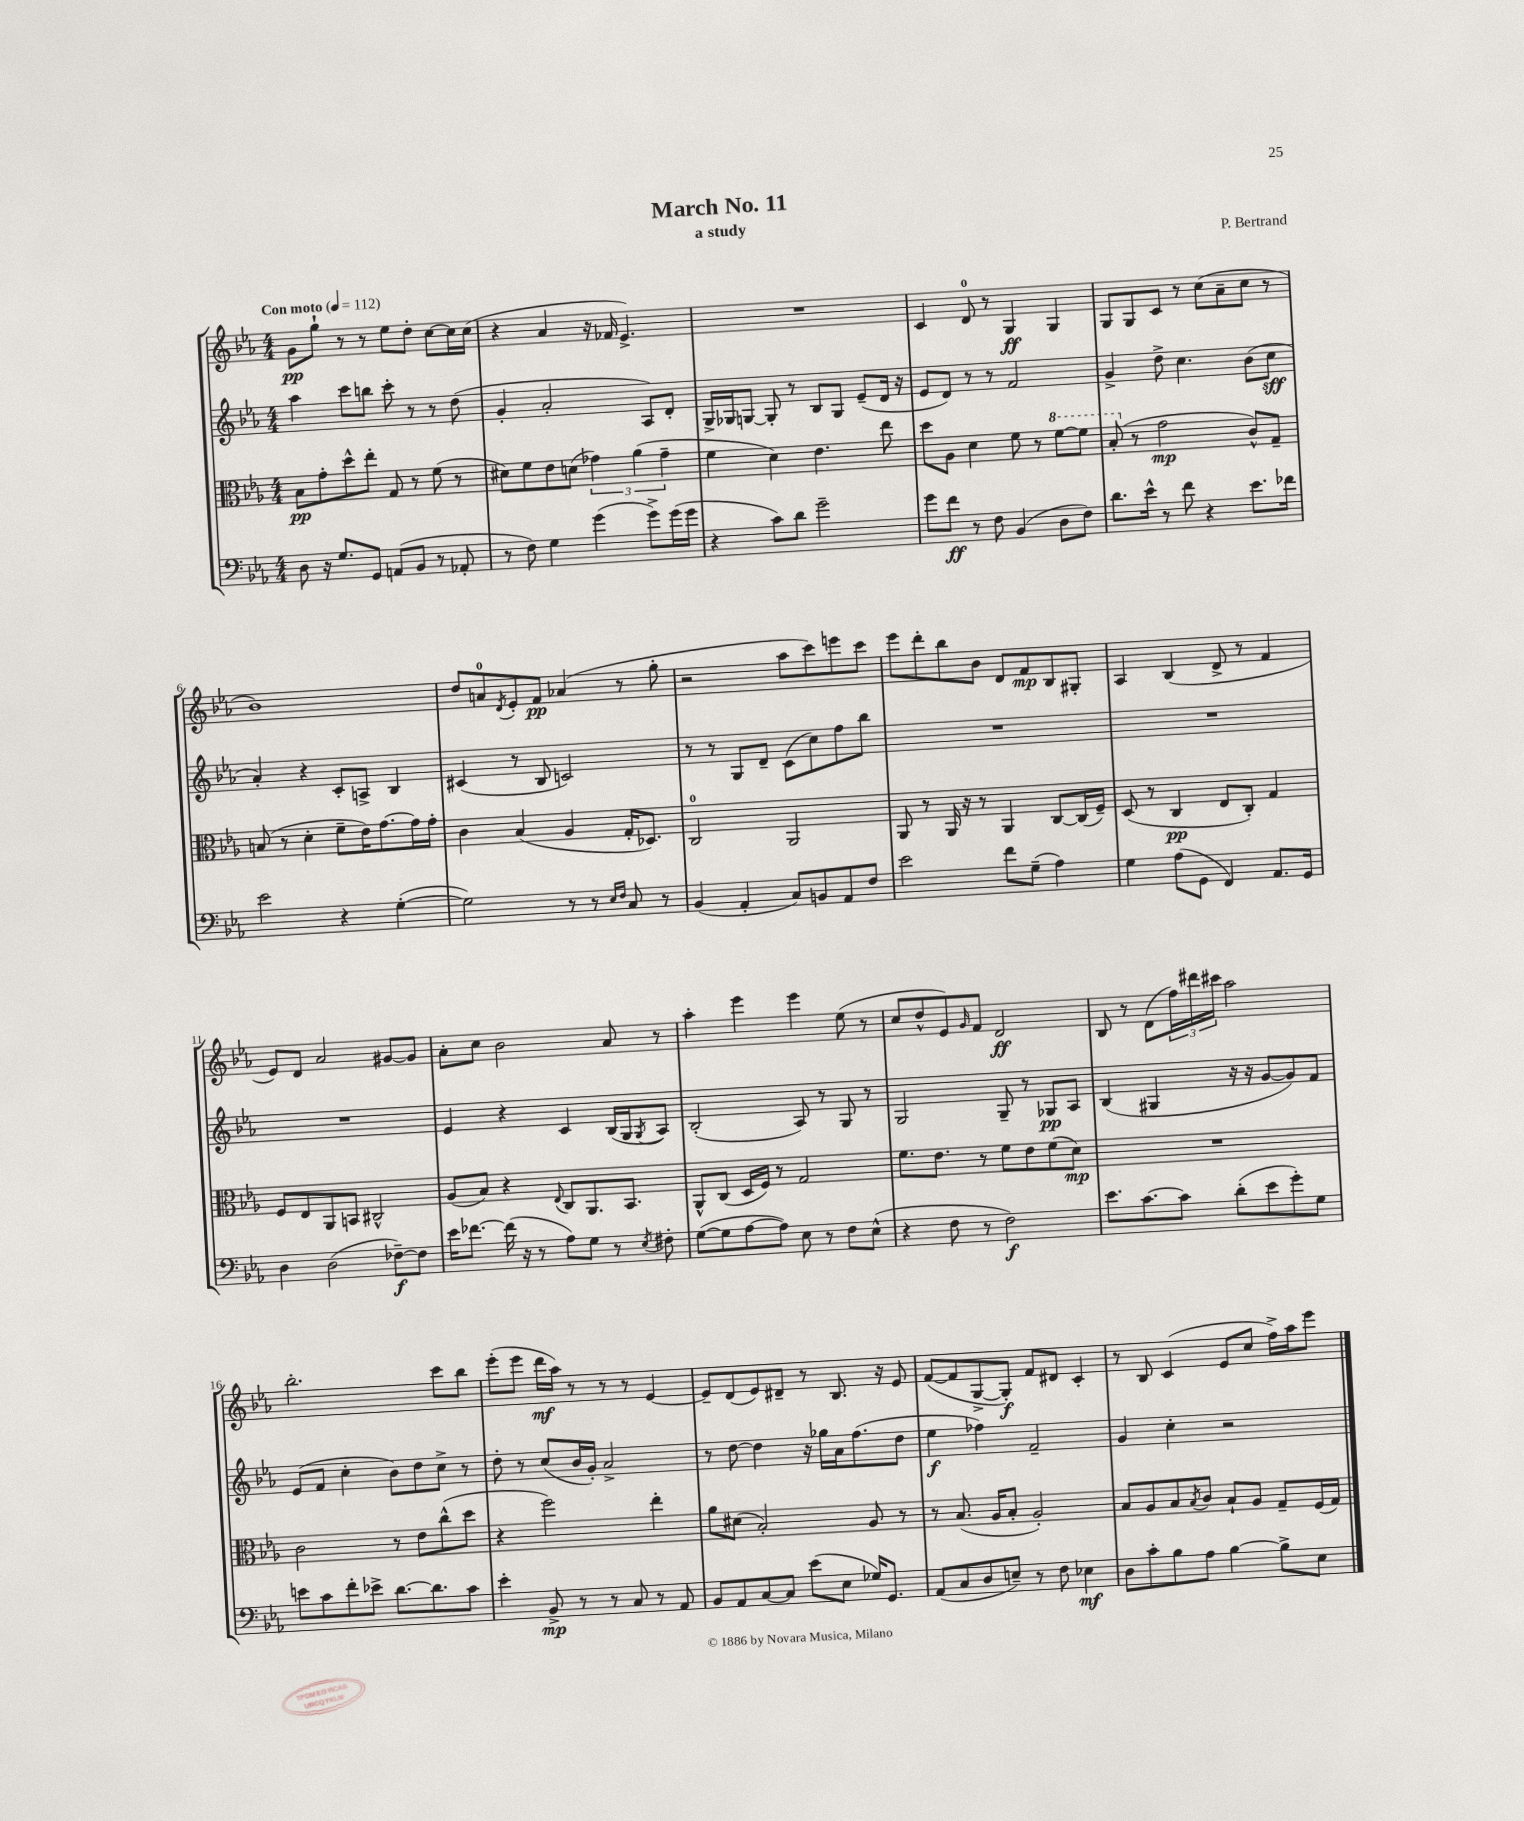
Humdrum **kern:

**kern	**kern	**kern	**kern
*staff4	*staff3	*staff2	*staff1
*clefF4	*clefC3	*clefG2	*clefG2
*k[b-e-a-]	*k[b-e-a-]	*k[b-e-a-]	*k[b-e-a-]
*M4/4	*M4/4	*M4/4	*M4/4
*MM112	*MM112	*MM112	*MM112
8D	8B-	4aa-	8g
16r	8g'	.	8gg`
8.G	.	.	.
.	8dd^^	8ccc	8r
8GG	8ee-'	8bb	8r
(8AA	8G	8ccc'	8ee-
8BB-	8r	8r	8dd'
8r	(8f	8r	[8cc
8AA-'	8r	(8dd	16cc]
.	.	.	(16cc
=	=	=	=
8r	8d#)	4g'	4r
8F)	8f	.	.
4G	8e-	2a-'	4a-
.	(8d	.	.
(4g	6g-)	.	16r
.	.	.	16f-
.	.	.	4.e-^)
.	(6a-	.	.
8g^)	.	8A-)	.
.	6g-~	.	.
(16g	.	8d'	.
16g	.	.	.
=	=	=	=
4r	4f	16G^	1r
.	.	16G-	.
.	.	[8G	.
8c)	4d)	8G']	.
8d	.	8r	.
2g~	4.e-	8B-	.
.	.	8G	.
.	.	(8e-~	.
.	8ee-	16d	.
.	.	16r	.
=	=	=	=
8g	8dd	8e-	4c
8f	8A-	8d)	.
8r	4d	8r	8d
8F	.	8r	8r
(4BB-	8f	2f	4G
.	8r	.	.
8D	[8ff	.	4G
8F)	8ff]	.	.
=	=	=	=
8.d	(8b-'	4g^	8G
.	8r	.	8G
16e-^^	.	.	.
8r	2g	8dd^	8c
8f	.	4.cc	8r
4r	.	.	(8cc
.	.	.	8a-~
8.e-	8c^^)	(8b-	8cc
.	8G~	8cc	8r
16f-	.	.	.
=	=	=	=
2e-	(8B	4a-')	1b-)
.	8r	.	.
.	4d'	4r	.
4r	8f~	8c'	.
.	16e-)	8A^	.
.	[8.g	.	.
([4G'	.	4B-	.
.	16g]	.	.
.	16g'	.	.
=	=	=	=
2G])	4c	(4c#	8dd
.	.	.	8a
.	.	.	8qd
.	(4B-	8r	8e-'
.	.	8B-	8f
8r	4A-	2c)	(4a-
8r	.	.	.
16qqE-	.	.	.
16qqF	.	.	.
8C	16G'	.	8r
.	8.D-)	.	.
8r	.	.	8gg'
=	=	=	=
(4BB-	2C	8r	2r
.	.	8r	.
4AA-'	.	8G	.
.	.	8d~	.
8C)	2AA-	(8c	8aa-
8BB	.	8cc)	8ccc)
8AA-	.	8ff	8eee
8F	.	8bb-	8ccc
=	=	=	=
2e-	8AA-	1r	8eee-
.	8r	.	8ddd'
.	16AA-	.	8bb-
.	16r	.	.
.	8r	.	8b-
8f	4AA-	.	8d
(8G~	.	.	8f
4A-)	[8C	.	8B-
.	(16C]	.	8G#'
.	16F~)	.	.
=	=	=	=
4G	(8D	1r	4A-
.	8r	.	.
(8A-	4C	.	(4B-
8GG	.	.	.
4FF)	8E-	.	8d^
.	8C')	.	8r
8.AA-	4G	.	4f
16GG	.	.	.
=	=	=	=
4D	8F	1r	8e-)
.	8E-	.	8d
(2D	8AA-	.	2a-
.	8BB	.	.
.	2C#^^	.	.
[8F-~)	.	.	[8g#
8F-]	.	.	8g#]
=	=	=	=
16e-	(8A-	4e-	8a-'
[8.f-	.	.	.
.	8B-)	.	8cc
(16f-]	4r	4r	2b-
16r	.	.	.
8r	.	.	.
.	8qqE-	.	.
8A-)	8C	4c	.
8G	8.AA-	.	.
8r	.	(16B-	8a-
.	8.BB-	16G	.
8qE-	.	8qG	.
8F#'	.	8A-)	8r
=	=	=	=
([8G	8AA-^^	(2B-'	4aa-'
8G]	(8C	.	.
[8A-	16D	.	4eee-
.	16F)	.	.
8A-])	8r	.	.
8E-	2G	8A-)	4eee-
8r	.	8r	.
8F	.	8G	(8ee-
(8E-^^	.	8r	8r
=	=	=	=
4r	8.f	2G	8cc
.	.	.	8dd^^
.	8.e-	.	.
8F	.	.	8e-)
.	.	.	16qqg
8r	8r	.	8f
2F)	8f	8G~	2d
.	8e-	8r	.
.	(8f	8G-	.
.	8d)	8A-	.
=	=	=	=
8.e-	1r	(4B-	8B-
.	.	.	8r
[8.c	.	.	.
.	.	4G#	(8d
8c]	.	.	24ff)
.	.	.	24ddd#
.	.	.	24ccc#
(8d'	.	16r	2aa-
.	.	16r	.
8e-	.	[8g	.
8g')	.	8g])	.
8G	.	8f	.
=	=	=	=
8e	2c	(8e-	2.bb-'
8c	.	8f	.
8f'	.	4cc'	.
8e-^	.	.	.
[8.d	8r	8b-)	.
.	8e-	8dd	.
8.d]	.	.	.
.	(8cc^^	8cc^	8ccc
8c	8dd	8r	8bb-
=	=	=	=
4e-'	4r	8dd'	(8eee-'
.	.	8r	8eee-
8BB-^	2ff)	(8cc	16ddd
.	.	.	16aa-)
8r	.	16b-	8r
.	.	16g')	.
8r	.	2a-^	8r
8C	.	.	8r
8r	4ee-'	.	[4e-
8AA-	.	.	.
=	=	=	=
8BB-	8a-	8r	8e-~]
8AA-	(8d#	[8dd	(8d
[8C	2B-')	4dd]	8e-)
8C]	.	.	8d#~
(8e-	.	16r	8r
.	.	16gg-	.
8E-	.	16a-	8.B-
.	.	(8.ff	.
16G-)	8A-	.	.
8.GG	.	.	16r
.	8r	8dd	8e-
=	=	=	=
(8AA-	8r	4ee-	([8f
8C	(8.B-	.	8f]
8D	.	4ff-)	[8G^
.	16A-	.	.
8E~)	8B-'	.	8G'])
8r	2A-')	2f~	8f
8F	.	.	8d#
4E-	.	.	4c'
=	=	=	=
8D	8B-	4g	8r
8c'	8A-	.	8B-
8B-	8B-	4cc'	(4c
.	8qB-	.	.
8A-	8c	.	.
[4B-	8B-`	2r	8e-
.	8A-	.	8cc
8B-^]	8G~	.	16ff^)
.	.	.	16aa-
8E-	(16F	.	8eee-
.	16G)	.	.
==	==	==	==
*-	*-	*-	*-
